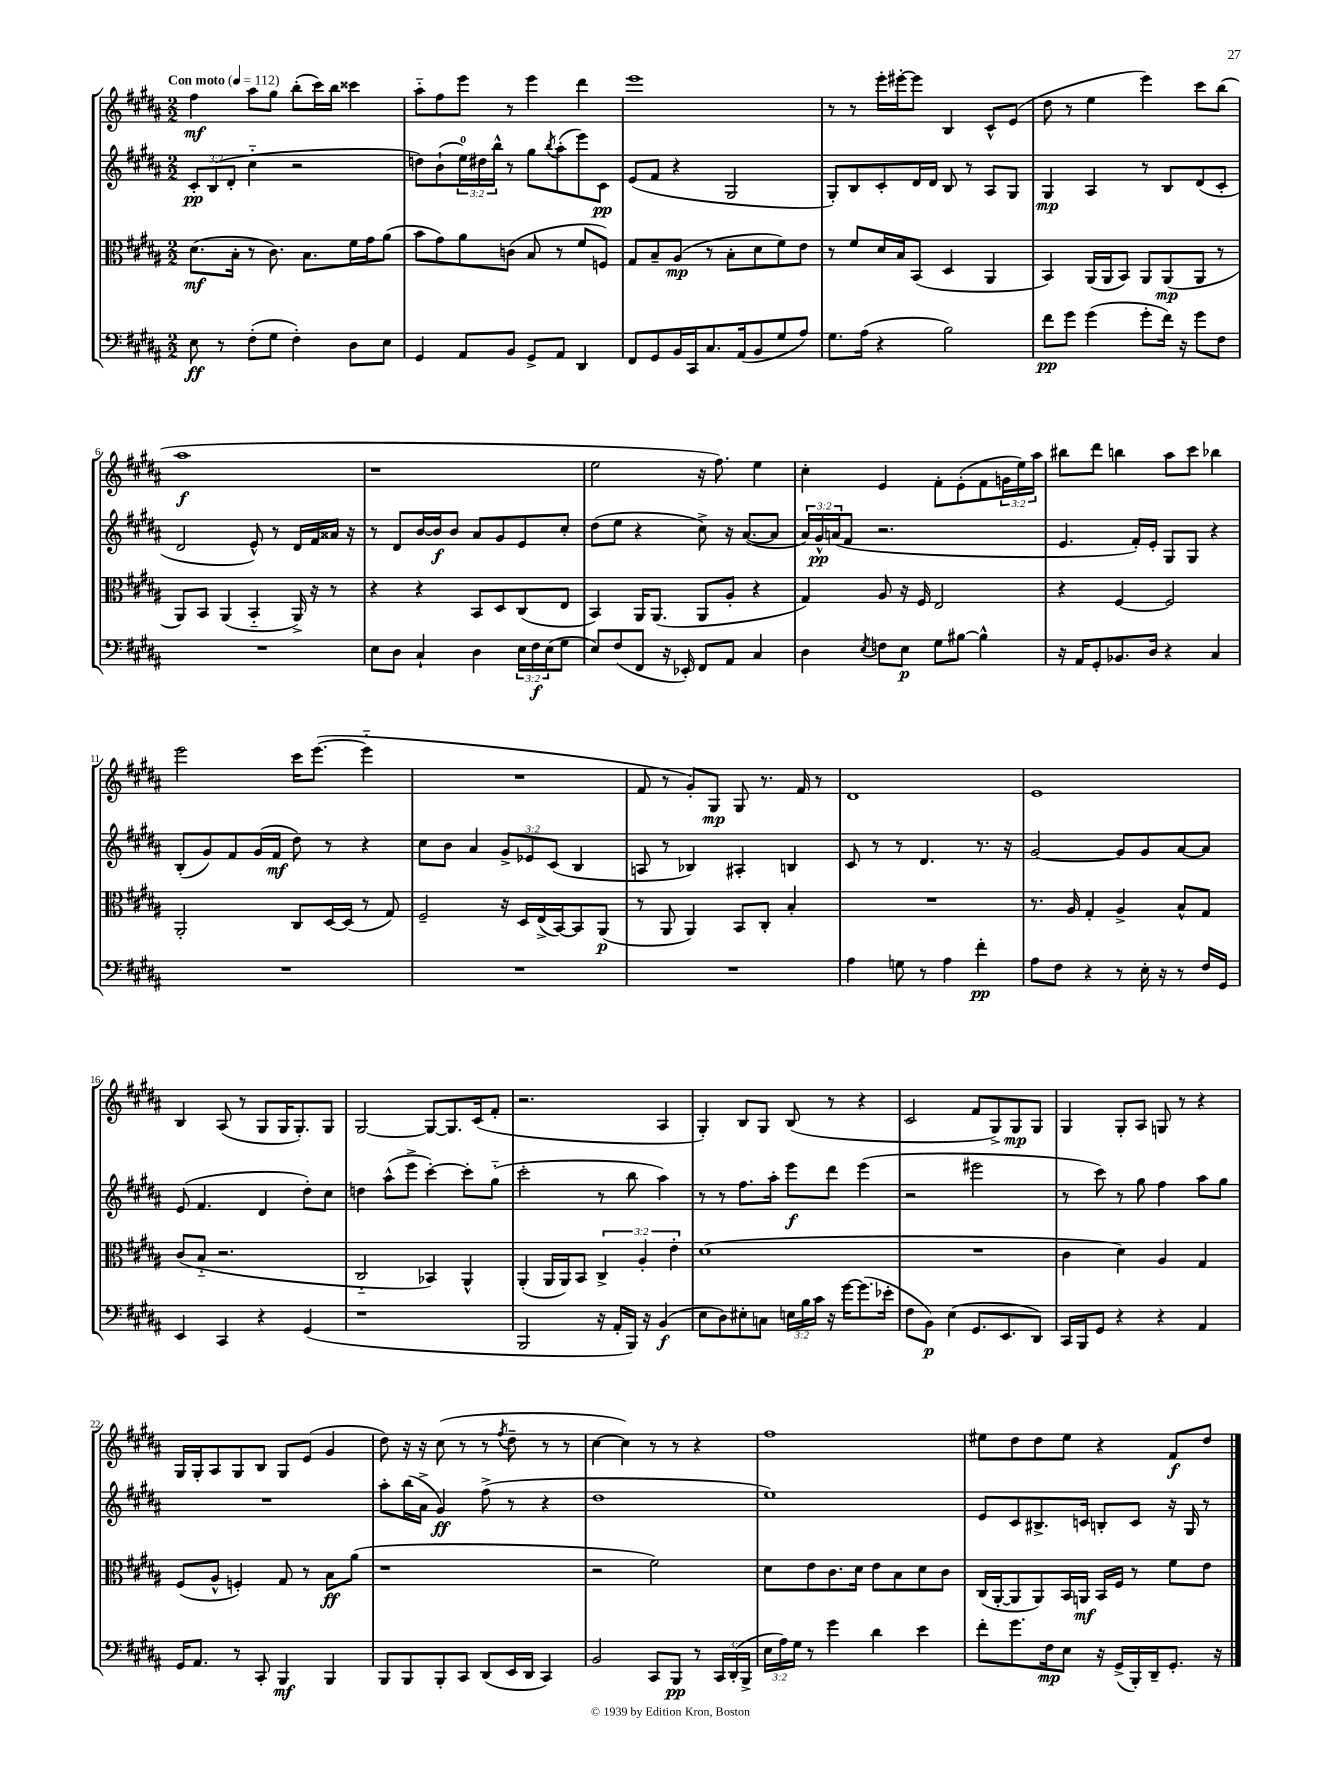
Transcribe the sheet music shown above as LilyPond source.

<<
\new StaffGroup <<
\new Staff = "s0" {
    \clef treble \key b \major \numericTimeSignature \time 2/2 \override Staff.TupletNumber.text = #tuplet-number::calc-fraction-text \tempo "Con moto" 4 = 112
    fis''4\mf ais''8 gis''8 b''8-.( cis'''16) b''16 cisis'''4 |
    ais''8-_ fis''8 e'''8 r8 e'''4 dis'''4 |
    e'''1 |
    r8 r8 e'''16-. eis'''16~-. eis'''8 b4 cis'8-^ e'8( |
    dis''8 r8 e''4 e'''4) cis'''8 b''8( |
    ais''1\f |
    r1 |
    e''2 r16 fis''8.) e''4 |
    cis''4-. e'4 fis'8-. e'8-.( fis'8 \tuplet 3/2 { g'16 e''16) ais''16 } |
    bis''8 dis'''8 b''4 ais''8 cis'''8 bes''4 |
    e'''2 cis'''16 e'''8.~( e'''4-_ |
    R1 |
    fis'8 r8 gis'8-.) gis8\mp gis8 r8. fis'16 r8 |
    dis'1 |
    e'1 |
    b4 ais8( r8 gis8 gis16 gis8.-.) gis8 |
    gis2~ gis8~ gis8. cis'16( fis'8-. |
    r2. ais4 |
    gis4-.) b8 gis8 b8( r8 r4 |
    cis'2 fis'8 gis8->) gis8\mp gis8 |
    gis4 gis8-. ais8 g8 r8 r4 |
    gis16 gis16-. ais8 gis8 b8 gis8 e'8( gis'4 |
    dis''8) r16 r16 cis''8( r8 r8 \acciaccatura { fis''8 } dis''8-- r8 r8 |
    cis''4~ cis''4) r8 r8 r4 |
    fis''1 |
    eis''8 dis''8 dis''8 eis''8 r4 fis'8\f dis''8 \bar "|." |
}
\new Staff = "s1" {
    \clef treble \key b \major \numericTimeSignature \time 2/2 \override Staff.TupletNumber.text = #tuplet-number::calc-fraction-text
    \tuplet 3/2 { cis'8-.\pp b8( dis'8-. } cis''4-_ r2 |
    d''8) b'8-!( \tuplet 3/2 { e''16-0) dis''16 b''16-^ } r8 gis''8 \acciaccatura { b''8 } ais''8-.( e'''8) cis'8\pp |
    e'8( fis'8 r4 gis2 |
    gis8-.) b8 cis'8-. dis'16 dis'16 b8 r8 ais8 gis8 |
    gis4\mp ais4 r8 b8 dis'8( cis'8-. |
    dis'2 e'8-^) r8 dis'16 fis'16 aisis'16 r16 |
    r8 dis'8 b'16~ b'16\f b'8 ais'8 gis'8 e'8 cis''8-. |
    dis''8( e''8 r4 cis''8->) r16 ais'8.~( ais'8 |
    \tuplet 3/2 { ais'16) gis'16-^\pp a'16( } fis'8 r2. |
    e'4. fis'16-.) e'16-. gis8 gis8 r4 |
    b8-.( gis'8) fis'8 gis'16( fis'16\mf dis''8) r8 r4 |
    cis''8 b'8 ais'4 \tuplet 3/2 { gis'8-> ees'8 cis'8( } b4 |
    a8 r8 bes4) ais4-. b4 |
    cis'8 r8 r8 dis'4. r8. r16 |
    gis'2~ gis'8 gis'8 ais'8~ ais'8 |
    e'8( fis'4. dis'4 dis''8-.) cis''8 |
    d''4 ais''8-^( e'''8-> cis'''4~-.) cis'''8-. gis''8-_( |
    cis'''2-. r8 b''8 ais''4) |
    r8 r8 fis''8. ais''16-. e'''8\f dis'''8 e'''4( |
    r2 eis'''2 |
    r8 cis'''8) r8 gis''8 fis''4 ais''8 gis''8 |
    R1 |
    ais''8-. b''16( ais'16-> gis'4\ff) fis''8->( r8 r4 |
    dis''1 |
    e''1) |
    e'8 cis'8 bis8.-> c'16 b8-. c'8 r16 gis16 r8 \bar "|." |
}
\new Staff = "s2" {
    \clef alto \key b \major \numericTimeSignature \time 2/2 \override Staff.TupletNumber.text = #tuplet-number::calc-fraction-text
    dis'8.\mf( b16-. r8 cis'8.) b8. fis'16 gis'16 ais'8( |
    b'8 gis'8) ais'8 c'8( b8 r8 fis'8 f8) |
    gis8 b8-- ais8\mp( r8 b8-. dis'8 fis'8) e'8 |
    r8 fis'8 dis'16 b16 b,8( dis4 ais,4 |
    b,4) ais,16( ais,16 b,8) ais,8 ais,8\mp( ais,8 r8 |
    ais,8) b,8 ais,4( b,4-_ ais,16->) r16 r8 |
    r4 r4 b,8 dis8 cis8( e8 |
    b,4) ais,16 ais,8.( ais,8 ais8-. r4 |
    gis4) ais8 r16 fis16 e2 |
    r4 fis4~ fis2 |
    ais,2-. cis8 dis16~ dis16( r8 gis8) |
    fis2-- r16 dis16 e16->( b,16~) b,8 ais,8\p( |
    r8 ais,8 ais,4) b,8 cis8-. b4-. |
    R1 |
    r8. ais16 gis4-. ais4-> b8-^ gis8 |
    cis'8( b8-_ r2. |
    cis2-_ bes,4) ais,4-^ |
    ais,4-.( ais,16 ais,16) b,8 \tuplet 3/2 { cis4-> ais4-. e'4-. } |
    dis'1( |
    R1 |
    cis'4 dis'4) ais4 gis4 |
    fis8( ais8-^ f4-.) gis8 r8 b8\ff ais'8( |
    r1 |
    r2 fis'2) |
    dis'8 e'8 cis'8. dis'16 e'8 b8 dis'8 cis'8 |
    cis16( ais,16~-. ais,8 ais,8) b,16 a,16\mf b,16 fis16 r8 fis'8 e'8 \bar "|." |
}
\new Staff = "s3" {
    \clef bass \key b \major \numericTimeSignature \time 2/2 \override Staff.TupletNumber.text = #tuplet-number::calc-fraction-text
    e8\ff r8 fis8-.( gis8 fis4-.) dis8 e8 |
    gis,4 ais,8 b,8 gis,8-> ais,8 dis,4 |
    fis,8 gis,8 b,16 cis,16 cis8. ais,16( b,8 gis8 ais8) |
    gis8. ais16( r4 b2) |
    fis'8\pp gis'8 gis'4( gis'8-. fis'16) r16 gis'8 fis8 |
    R1 |
    e8 dis8 cis4-! dis4 \tuplet 3/2 { e16 fis16\f e16( } gis8 |
    e8) fis8( fis,8 r16 ees,16-.) fis,8 ais,8 cis4 |
    dis4 \acciaccatura { e8 } f8 e8\p gis8 bis8~ bis4-^ |
    r16 ais,16 gis,8-. bes,8. dis16 r4 cis4 |
    R1 |
    R1 |
    R1 |
    ais4 g8 r8 ais4 fis'4-.\pp |
    ais8 fis8 r4 r8 e16-. r16 r8 fis16 gis,16 |
    e,4 cis,4 r4 gis,4( |
    r1 |
    b,,2 r16 ais,16-. b,,16) r16 b,4\f( |
    e8 dis8) eis8-. c8 \tuplet 3/2 { e16 b16 cis'16 } r16 gis'16~ gis'8.( ees'16-. |
    fis8 b,8\p) e4( gis,8. e,8. dis,8) |
    cis,16 b,,16 gis,8 r4 r4 ais,4 |
    gis,16 ais,8. r8 cis,8-. b,,4\mf b,,4 |
    b,,8 b,,8 b,,8-. cis,8 dis,8( e,16 dis,16 cis,4) |
    b,2 cis,8 b,,8\pp r8 \tuplet 3/2 { cis,16 dis,16-.( b,,16-> } |
    \tuplet 3/2 { e16 ais16) gis16 } r8 gis'4 dis'4 e'4 |
    fis'8-. gis'8. fis16\mp e8 r16 gis,16->( b,,16-.) dis,16-- gis,8.-. r16 \bar "|." |
}
>>
>>
